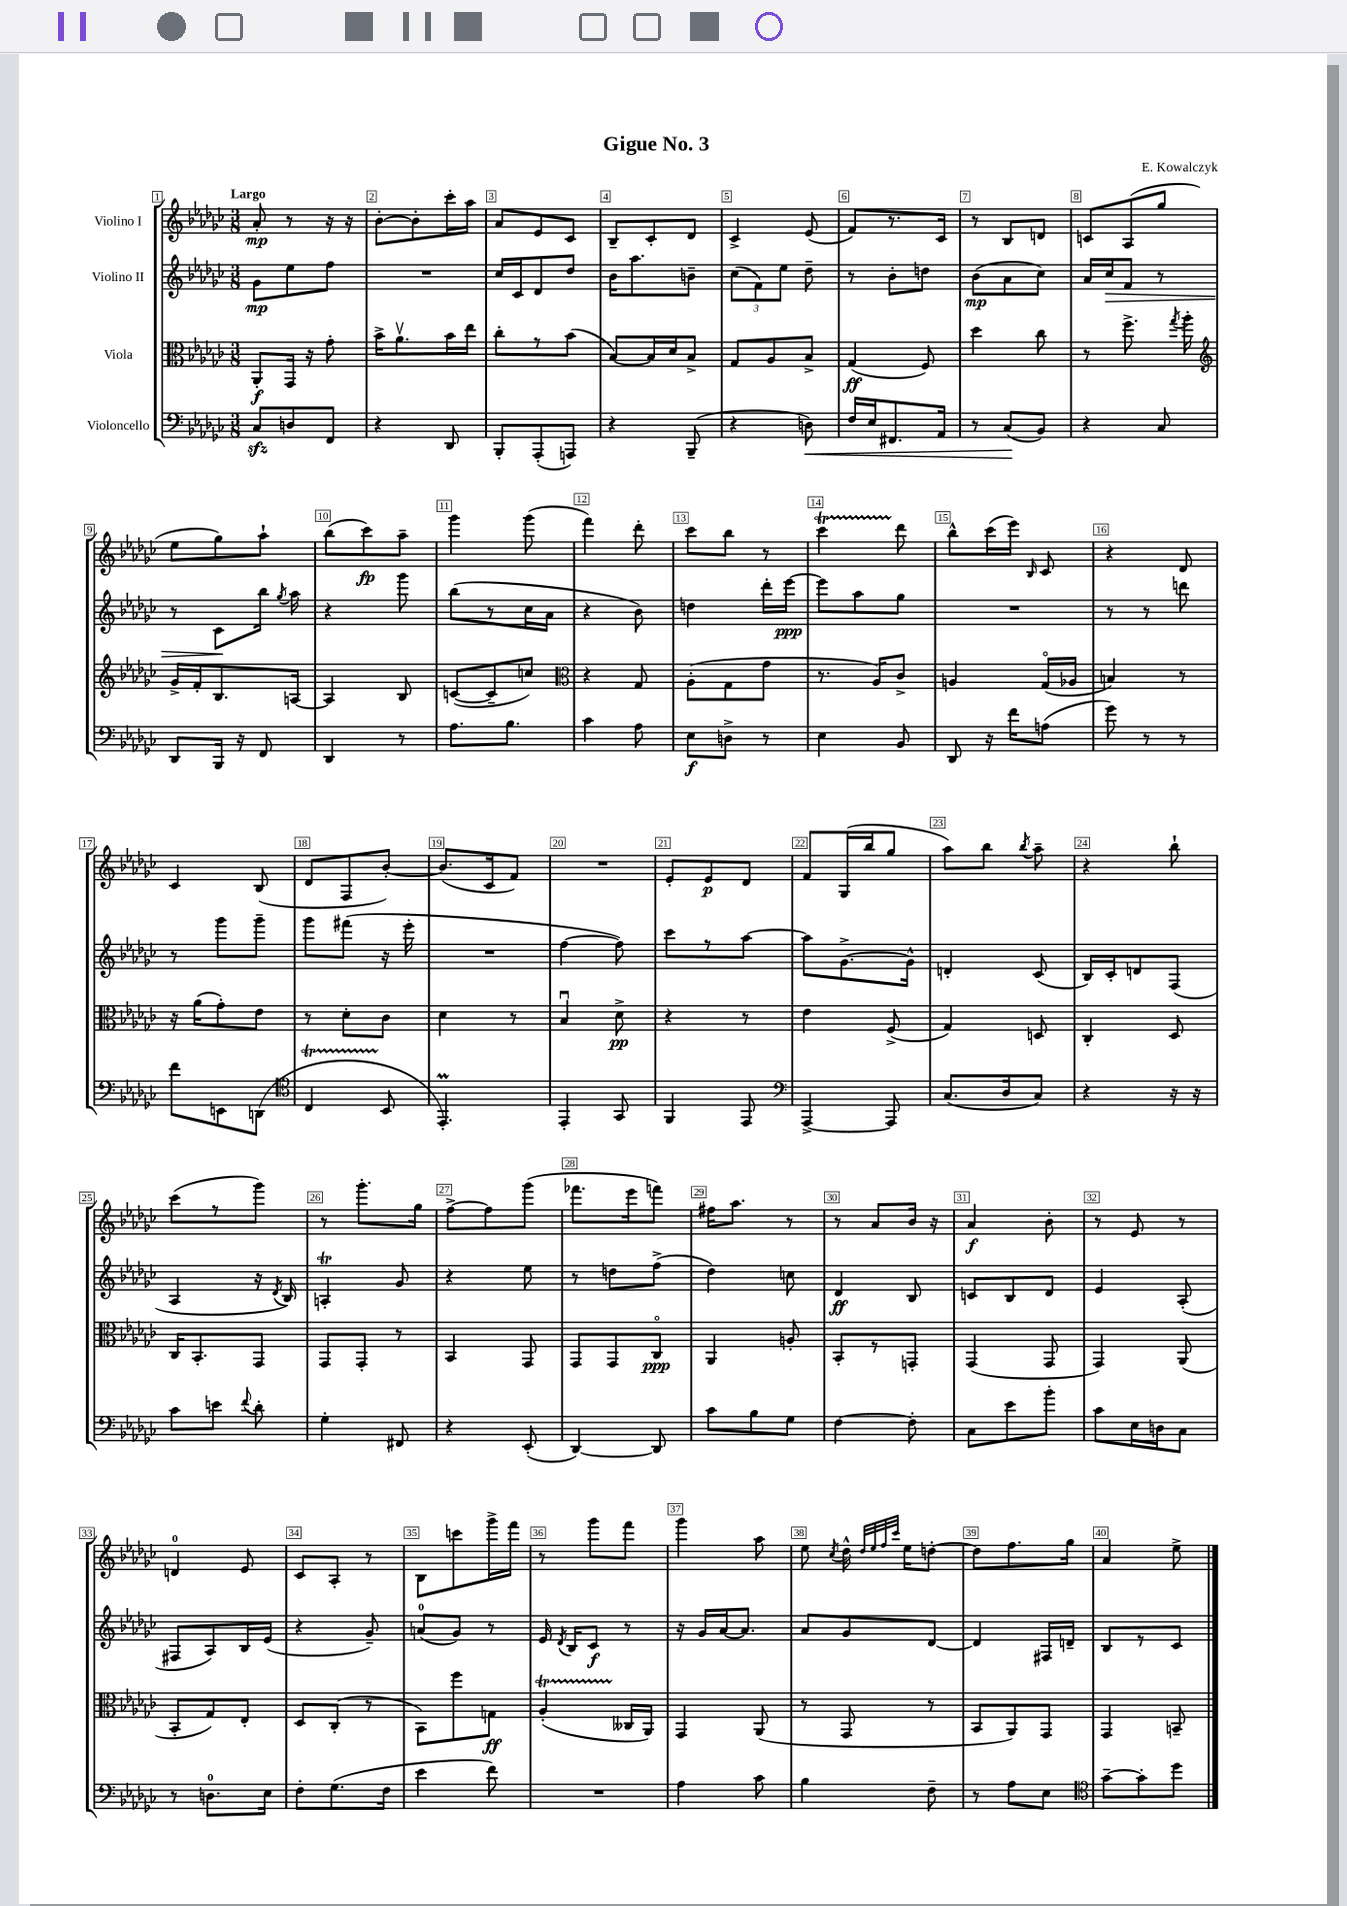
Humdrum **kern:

**kern	**kern	**kern	**kern
*staff4	*staff3	*staff2	*staff1
*clefF4	*clefC3	*clefG2	*clefG2
*k[b-e-a-d-g-c-]	*k[b-e-a-d-g-c-]	*k[b-e-a-d-g-c-]	*k[b-e-a-d-g-c-]
*M3/8	*M3/8	*M3/8	*M3/8
8C-/L	8AA-'/L	8g-\L	8a-'/
8D/	16GG-/Jk	8ee-\	8r
.	16r	.	.
8FF/J	8g-'\	8ff\J	16r
.	.	.	16r
=	=	=	=
4r	16b-^\LK	4.r	[8b-'\L
.	8.a-v\	.	.
.	.	.	8b-'\]
8DD-/	16b-\L	.	16ccc-'\L
.	16ee-\JJ	.	16aa-\JJ
=	=	=	=
8BBB-'/L	8cc-'\L	16cc-/LL	8a-/L
.	.	16c-/J	.
(8AAA-'/	8r	8d-/	8e-/
8AAA/J)	(8b-\J	8dd-/J	8c-/J
=	=	=	=
4r	[8B-/L)	16b-\LK	8B-~/L
.	.	8.aa-\	.
.	16B-/]L	.	8c-'/
.	16d-/J	.	.
(8BBB-~/	8B-^/J	8b~\J	8d-/J
=	=	=	=
4r	8G-/L	(12cc-\L	4c-^/
.	.	12f\)	.
.	8A-/	.	.
.	.	12ee-\J	.
8D\)	8B-^/J	8dd-~\	(8e-/
=	=	=	=
16F/LL	(4G-/	8r	8f/L)
16E-/J	.	.	.
8.FF#/	.	8b-'\L	8.r
.	8F/)	8dd\J	.
16AA-/Jk	.	.	16c-/Jk
=	=	=	=
8r	4dd-\	(8b-\L	8r
(8C-/L	.	8a-\	8B-/L
8BB-/J)	8cc-\	8cc-\J)	8d/J
=	=	=	=
4r	8r	16a-/LL	8c/L
.	.	16cc-/J	.
.	8.ff^\	8f/J	(8A-/
8C-/	.	8r	8gg-/J
.	8qgg-/	.	.
.	16aa-'\	.	.
=	=	=	=
*	*clefG2	*	*
8DD-/L	16g-^/LL	8r	8ee-\L
.	16f'/J	.	.
16BBB-/Jk	8.B-/	8c-\L	8gg-\)
16r	.	.	.
8FF/	.	16bb-\Jk	8aa-`\J
.	.	8qgg-/	.
.	[16A/Jk	16aa-\	.
=	=	=	=
4DD-/	4A/]	4r	(8bb-\L
.	.	.	8ccc-\)
8r	8B-/	8ggg-\	8aa-~\J
=	=	=	=
8.A-\L	([8c/L	(8bb-\L	4ggg-\
.	8c~/]	8r	.
8.B-\J	.	.	.
.	8cc/J)	16cc-\L	(8ggg-\
.	.	16a-\JJ	.
=	=	=	=
*	*clefC3	*	*
4c-\	4r	4r	4fff\)
8A-\	8G-/	8b-\)	8ddd-'\
=	=	=	=
8E-\L	(8A-'\L	4dd\	8ccc-\L
8D^\J	8G-\	.	8bb-\J
8r	8g-\J	16ddd-'\LL	8r
.	.	[16eee-\JJ	.
=	=	=	=
4E-\	8.r	8eee-\]L	4ccc-\
.	.	8aa-\	.
.	16A-/LK)	.	.
8BB-/	8c-^/J	8gg-\J	8ddd-\
=	=	=	=
8DD-/	4A/	4.r	8bb-^^\L
16r	.	.	(16ccc-\L
16f\LK	.	.	16eee-\JJ)
.	.	.	16qqB-/
(8A\J	(16G-o/LL	.	8c-/
.	16A-/JJ	.	.
=	=	=	=
8g-\)	4B/)	8r	4r
8r	.	8r	.
8r	8r	8ddd\	8d-/
=	=	=	=
8f\L	16r	8r	4c-/
.	(16a-\LK	.	.
8EE\	8g-'\)	8ggg-\L	.
(8DD\J	8e-\J	8ggg-~\J	(8B-/
=	=	=	=
*clefC4	*	*	*
4C-/	8r	8ggg-\L	8d-/L
.	8d-'\L	(8fff#\J	8F/
8BB-/	8c-\J	16r	[8b-'/J)
.	.	16eee-'\	.
=	=	=	=
4.EE-'/)	4d-\	4.r	(8.b-/]L
.	.	.	16c-/k
.	8r	.	8f/J)
=	=	=	=
4EE-'/	4B-u/	[4ff\	4.r
8GG-/	8d-^\	8ff\])	.
=	=	=	=
4FF/	4r	8ccc-\L	8e-'/L
.	.	8r	8e-/
8EE-/	8r	[8aa-\J	8d-/J
=	=	=	=
*clefF4	*	*	*
[4AAA-^/	4e-\	8aa-\]L	8f/L
.	.	[8.g-^\	(16G-/L
.	.	.	16bb-/J
8AAA-/]	(8F^/	.	8gg-/J
.	.	16g-^^\]Jk	.
=	=	=	=
(8.C-/L	4G-/)	4d'/	8aa-\L)
.	.	.	8bb-\J
16D-/k	.	.	.
.	.	.	8qbb-/
8C-/J)	8D/	(8c-/	8aa-~\
=	=	=	=
4r	4C-'/	16B-/LL)	4r
.	.	16c-'/J	.
.	.	8d/	.
16r	8D-/	(8F/J	8bb-`\
16r	.	.	.
=	=	=	=
8c-\L	16C-/LK	4A-/	(8ccc-\L
.	8.BB-'/	.	.
8e\J	.	.	8r
8qqf/	.	.	.
8d-'\	8GG-/J	16r	8ggg-\J)
.	.	8qd-/	.
.	.	16B-/)	.
=	=	=	=
4G-'\	8GG-/L	4A'/	8r
.	8GG-'/J	.	8.ggg-'\L
8FF#/	8r	8g-/	.
.	.	.	16gg-\Jk
=	=	=	=
4r	4BB-/	4r	[8ff^\L
.	.	.	8ff\]
(8EE-'/	8GG-/	8ee-\	(8ggg-\J
=	=	=	=
[4DD-/)	8GG-/L	8r	8.fff-\L
.	8GG-/	8dd\L	.
.	.	.	16eee-\k
8DD-/]	8C-o/J	(8ff^\J	8fff\J)
=	=	=	=
8c-\L	4AA-/	4dd-\)	16ff#\LK
.	.	.	8.aa-\J
8B-\	.	.	.
8G-\J	8A'/	8cc\	8r
=	=	=	=
[4F\	8BB-'/L	4d-/	8r
.	8r	.	8a-/L
8F'\]	8GG'/J	8B-/	16b-/Jk
.	.	.	16r
=	=	=	=
8C-\L	(4GG-/	8c/L	4a-/
8e-\	.	8B-/	.
8b-'\J	8GG-/	8d-/J	8b-'\
=	=	=	=
8c-\L	4GG-/)	4e-/	8r
16E-\L	.	.	8e-/
16D\J	.	.	.
8C-\J	(8AA-/	(8A-'/	8r
=	=	=	=
8r	8BB-'/L	8F#/L	4d/
8.D\L	8G-/)	8A-/)	.
.	8E-'/J	16B-/L	8e-/
16E-\Jk	.	(16e-/JJ	.
=	=	=	=
8F'\L	8D-/L	4r	8c-/L
(8.G-\	(8C-'/J	.	8A-'/J
.	8r	8g-~/)	8r
16F\Jk	.	.	.
=	=	=	=
4e-\	8BB-\L)	(8a/L	8B-\L
.	8ff\	8g-/J)	8ccc\
8f\)	8G\J	8r	16ggg-^\L
.	.	.	16fff\JJ
=	=	=	=
4.r	(4A-'/	16e-/	8r
.	.	8qd-/	.
.	.	16B-/LK	.
.	.	8c-/J	8ggg-\L
.	16C--/LL	8r	8fff\J
.	16AA-/JJ)	.	.
=	=	=	=
4A-\	4GG-/	16r	4ggg-\
.	.	16g-/LL	.
.	.	[16a-/J	.
.	.	8.a-/]J	.
8c-\	(8AA-/	.	8aa-\
=	=	=	=
4B-\	8r	8a-/L	8ee-\
.	.	.	8qcc-/
.	8GG-/	8g-/	16dd-^^\
.	.	.	32qqdd-/LLL
.	.	.	32qqee-/
.	.	.	32qqff/
.	.	.	32qqccc-/JJJ
.	.	.	16ee-\LK
8F~\	8r	[8d-/J	[8dd'\J
=	=	=	=
8r	8BB-/L	4d-/]	8dd\]L
8A-\L	8AA-/)	.	8.ff\
8E-\J	8GG-/J	16F#/LL	.
.	.	16d~/JJ	16gg-\Jk
=	=	=	=
*clefC4	*	*	*
[8g-~\L	4GG-/	8B-/L	4a-/
8g-'\]	.	8r	.
8dd-\J	8BB~/	8c-/J	8ee-^\
==	==	==	==
*-	*-	*-	*-
